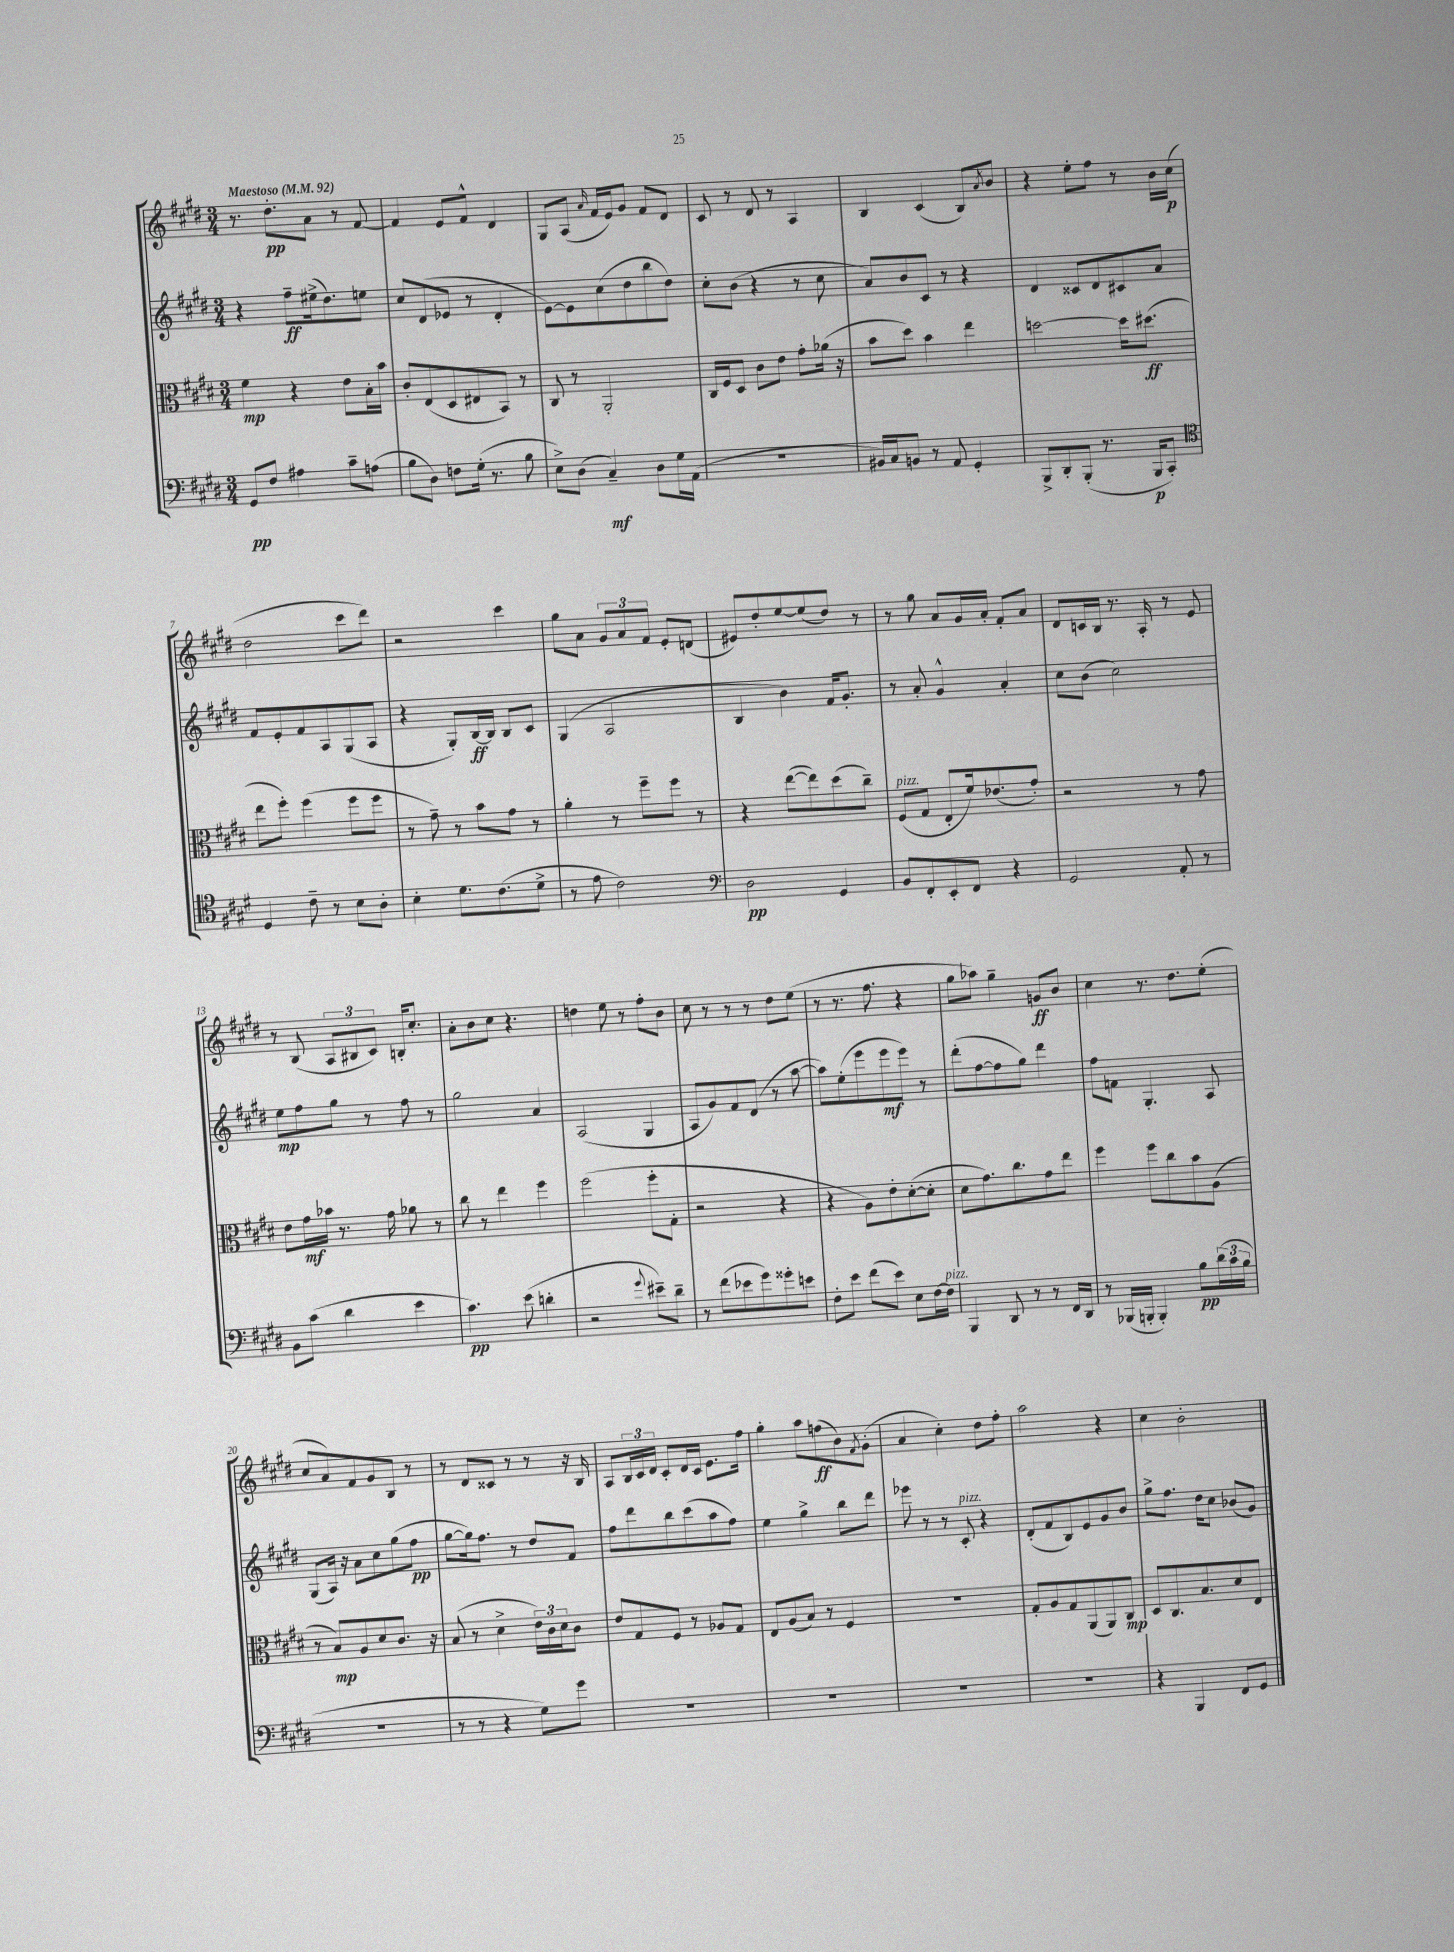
<<
\new StaffGroup <<
\new Staff = "s0" {
    \clef treble \key e \major \numericTimeSignature \time 3/4 \tempo "Maestoso" 4 = 92
    r8. dis''8.-.\pp a'8 r8 fis'8~ |
    fis'4 e'8 fis'8-^ dis'4 |
    gis8 a8( \grace { a'16 } fis'16 e'16) gis'8 fis'8 dis'8 |
    cis'8 r8 dis'8 r8 a4 |
    b4 cis'4( b8) \acciaccatura { a'8 } b'8 |
    r4 e''8-. fis''8 r8 b'16 cis''16\p( |
    dis''2 cis'''8 dis'''8) |
    r2 cis'''4 |
    gis''8 a'8 \tuplet 3/2 { gis'8 a'8 fis'8 } e'8-. d'8( |
    eis'8) dis''8-. e''8~ e''8( dis''8) r8 |
    r8 gis''8 a'8 gis'16 a'16-. fis'8-. a'8 |
    dis'8 c'16 b16 r8. a16-. r8 e'8 |
    r8 b8( \tuplet 3/2 { a8 bis8 cis'8) } b16-. cis''8.-. |
    a'8-. b'8 cis''8 r4. |
    d''4 e''8 r8 fis''8-. b'8 |
    cis''8 r8 r8 r8 dis''8 e''8( |
    r8 r8. fis''8. r4 |
    gis''8 aes''8) gis''4-- g'8\ff b'8 |
    cis''4 r8. dis''8. e''8-.( |
    cis''8 a'8) fis'8 gis'8 b8 r8 |
    r8 dis'8 cisis'8 r8 r8 r16 b16 |
    a8 \tuplet 3/2 { b16 cis'16 dis'16 } cis'8-. dis'16 cis'16 e'8. fis''16 |
    gis''4-. a''8 f''8\ff( b'8) \acciaccatura { fis'8 } gis'8-.( |
    a'4 cis''4-.) dis''8 fis''8-. |
    a''2 r4 |
    cis''4 b'2-. \bar "|." |
}
\new Staff = "s1" {
    \clef treble \key e \major \numericTimeSignature \time 3/4
    r4 fis''8--\ff eis''16->( dis''8.) e''8 |
    cis''8 dis'8( ees'8 r8 dis'4-. |
    e'8~) e'8 cis''8( dis''8 b''8 dis''8) |
    cis''8-. b'8( r4 r8 cis''8 |
    a'8) b'8 cis'8 r8 r4 |
    dis'4 cisis'8 dis'8 cis'8 a'8 |
    fis'8 e'8-. fis'8 a8 gis8( a8 |
    r4 gis8-.) b16~\ff b16 b8 cis'8 |
    gis4( a2 |
    b4 b'4) fis'16 gis'8.-. |
    r8 a'8-. gis'4-^ a'4-. |
    cis''8 b'8( cis''2) |
    e''8\mp fis''8 gis''8 r8 fis''8 r8 |
    gis''2 a'4 |
    a2( gis4 |
    a8 gis'8) fis'8 dis'8( r8 a''8~ |
    a''8) e''8-.( e'''8 e'''8\mf e'''8) r8 |
    dis'''8-.( fis''8~ fis''8 gis''8) dis'''4 |
    fis''8 f'8 gis4.-. a8 |
    gis8( a16) r16 a'8 cis''8 gis''8( fis''8\pp |
    gis''8~ gis''16) fis''8. r8 dis''8 fis'8 |
    fis''8 dis'''8 b''8 cis'''8( a''8 fis''8) |
    e''4 gis''4-> b''8 dis'''8 |
    ees'''8 r8 r8 cis'8-.^\markup { \italic "pizz." } r4 |
    dis'8-.( fis'8 b8) e'8 gis'8 b'8 |
    gis''8-> fis''8. dis''16 cis''8 bes'8( gis'8) \bar "|." |
}
\new Staff = "s2" {
    \clef alto \key e \major \numericTimeSignature \time 3/4
    fis'4\mp r4 e'8 b16-. b'16 |
    cis'8-. e8( dis8 eis8 b,8) r8 |
    cis8 r8 a,2-. |
    cis16 fis16 dis8 cis'8 e'8 gis'8-. aes'16( r16 |
    b'8 dis''8) b'4 e''4 |
    d''2~ d''16 dis''8.\ff( |
    e''8 fis''8-.) fis''4( fis''8 fis''8 |
    r8 gis'8--) r8 b'8 gis'8 r8 |
    a'4-. r8 fis''8-- fis''8 r8 |
    r4 e''8~( e''8) dis''8( cis''8--) |
    fis8^\markup { \italic "pizz." }( gis8 e8-. fis'16) ees'8.( gis'8-.) |
    r2 r8 gis'8 |
    e'8 gis'16\mf bes'16 r8. gis'16 aes'8 r8 |
    cis''8 r8 e''4 fis''4 |
    fis''2( fis''8-. gis8-. |
    r2 r4 |
    r4 a8) e'8-. dis'8~-.( dis'8-. |
    dis'8 gis'8.) cis''8. gis'8 e''8 |
    fis''4 fis''8 cis''8 b'8 a8( |
    r8 b8\mp) a8 dis'8 cis'8. r16 |
    b8( r8 dis'4-> \tuplet 3/2 { e'16) cis'16 dis'16 } cis'8 |
    e'8 gis8 fis8 r8 aes8 gis8 |
    e8 a8( b8) r8 fis4 |
    R2. |
    gis8-. a8 gis8 a,8( a,8) cis8\mp |
    dis8 cis8. b8. dis'8 e8 \bar "|." |
}
\new Staff = "s3" {
    \clef bass \key e \major \numericTimeSignature \time 3/4
    gis,8\pp fis8 ais4 cis'8-- a8( |
    b8 dis8) f8 gis16-.( r8. b8 |
    e8->) dis8( cis4--\mf) dis8 gis16 a,16( |
    R2. |
    bis,16) cis16 b,8 r8 a,8 gis,4-. |
    b,,8-> dis,8-. b,,8-.( r8. b,,16\p cis,8-.) |
    \clef tenor dis4 cis'8-- r8 b8 a8-. |
    b4-. dis'8. cis'8.( dis'8-> |
    r8 e'8 cis'2) |
    \clef bass dis2\pp gis,4 |
    b,8 fis,8-. e,8-. fis,8 r4 |
    gis,2 a,8-. r8 |
    b,8 cis'8( dis'4 e'4 |
    cis'4.\pp) e'8( d'4-. |
    r2 \appoggiatura { gis'8 } eis'8--) dis'8-- |
    r8 fis'8( ees'8 gis'8) gisis'8-. e'8 |
    fis8-. e'8 fis'8( e'8) e8 fis16~ fis16^\markup { \italic "pizz." } |
    b,,4 dis,8 r8 r8 fis,16 dis,16 |
    r8 bes,,16( b,,16-. b,,4-.) b8\pp \tuplet 3/2 { dis'16( cis'16 b16 } |
    R2. |
    r8 r8 r4 gis8) gis'8 |
    R2. |
    R2. |
    R2. |
    R2. |
    r4 b,,4 fis,8 gis,8 \bar "|." |
}
>>
>>
